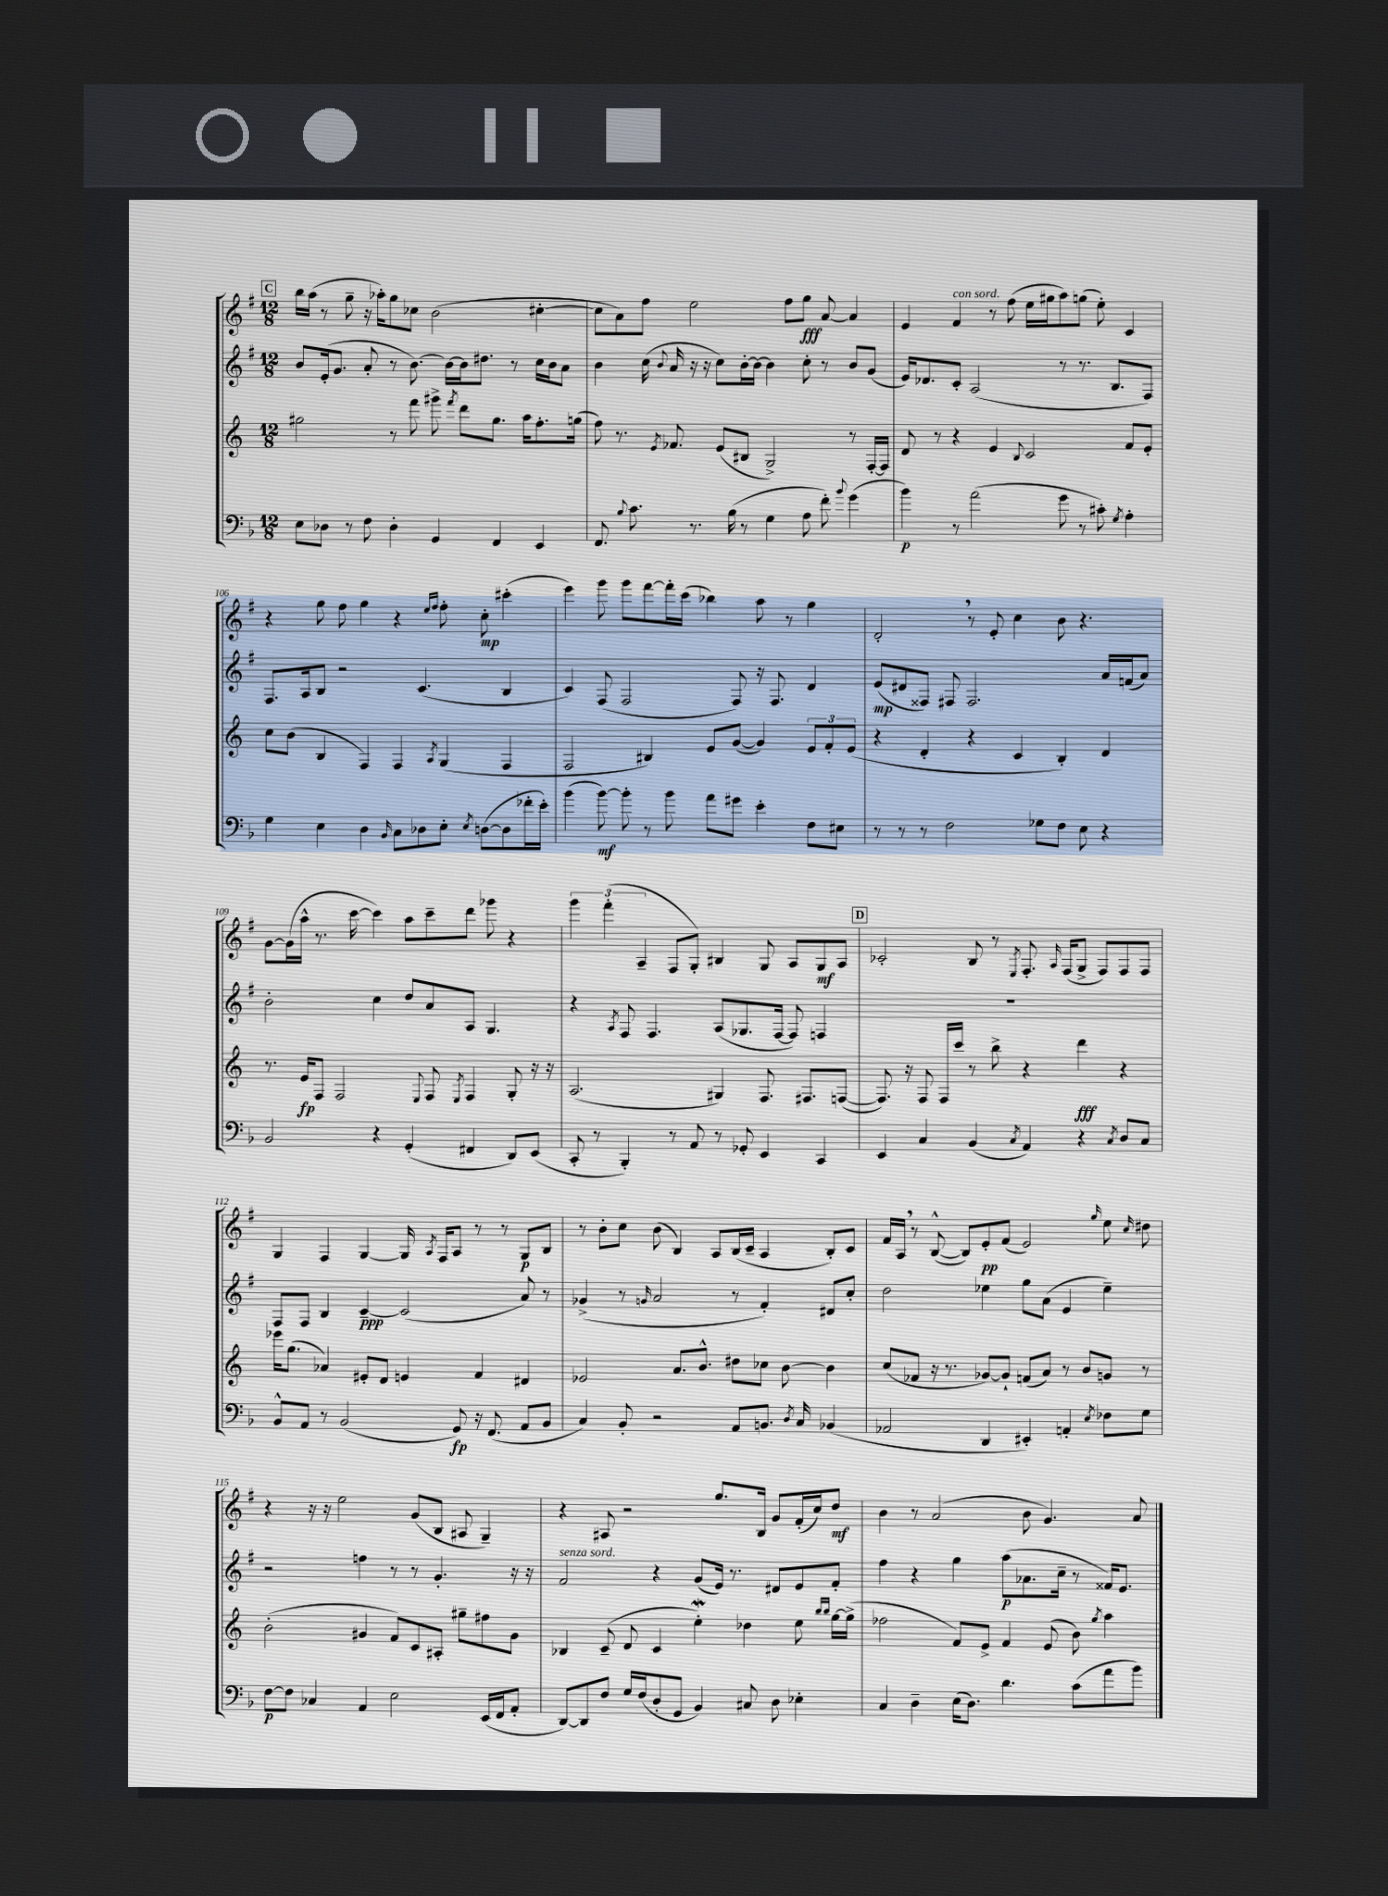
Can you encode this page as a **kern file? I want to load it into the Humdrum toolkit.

**kern	**kern	**kern	**kern
*staff4	*staff3	*staff2	*staff1
*clefF4	*clefG2	*clefG2	*clefG2
*k[b-]	*k[]	*k[f#]	*k[f#]
*M12/8	*M12/8	*M12/8	*M12/8
8E	2gg#	8b	16bb
.	.	.	(16aa
8D-	.	(16e'	8r
.	.	8.g	.
8r	.	.	8gg~
8F	.	8a'	16r
.	.	.	16aa-')
4D-'	8r	8r	8gg
.	8fff	[8.b)	8cc-
4GG	8ggg#^	.	(2b
.	.	16b_	.
.	8qfff	.	.
.	8ddd	16b]	.
.	.	8.dd#	.
4FF	8.gg#	.	.
.	.	8r	.
.	16aa	.	.
4EE	8.ff'	16cc	[4cc#'
.	.	16b	.
.	.	8a	.
.	(16gg	.	.
=	=	=	=
8.FF	8ff)	4b	8cc#]
.	8.r	.	8a)
8qqB-	.	.	.
8.c	.	.	.
.	.	(16cc	8ff#
.	8qe	8qqb	.
.	8.f-	16a	.
8.r	.	16r	2ee
.	.	16r	.
.	(8e	8cc)	.
(16B-	.	.	.
8r	8B#	[16b'	.
.	.	16b_	.
4G	2G^)	4b]	.
.	.	.	8ff#
8A	.	8cc'	8gg
8f')	.	8r	[8a
8qqb-	.	.	.
(4g	8r	8b	4a]
.	[16F'	(8g	.
.	16F]	.	.
=	=	=	=
4b-)	8d	16e)	4e
.	.	8.d-	.
.	8r	.	.
8r	4r	8c'	4f#
(2a	.	(2A	.
.	4e	.	8r
.	.	.	(8ff#
.	8qqB	.	.
.	2c	.	16ee
.	.	.	16gg#
8g	.	8r	8aa)
8r	.	8.r	(8gg
8c#')	.	.	8ee')
.	.	8.B	.
8qG	.	.	.
4A'	8f	.	4c
.	8e'	8F#)	.
=	=	=	=
4G	8cc	8.F#	4r
.	(8b	.	.
.	.	16A	.
4E	4B	8B	8gg
.	.	2r	8ff#
4D	4F)	.	4gg
16qqBB-	.	.	.
8C	4F	.	4r
8D-	.	(4.c	.
.	.	.	16qqee
.	8qA	.	16qqff#
8E'	(4G	.	8ff#'
8qE	.	.	.
([8D	.	.	8cc'
8D]	4F	4B	(4ccc#'
16f-'	.	.	.
16e')	.	.	.
=	=	=	=
(4b-	2F	4c)	4eee)
[8b-)	.	(8F#	8ggg
8b-']	.	2F#	8ggg
8r	4B#)	.	[8fff#
8b-	.	.	16fff#']
.	.	.	(16ccc
8a	8e	.	4bb-)
8g#	([8g	8F#)	.
4e'	4g])	16r	8aa
.	.	8.F#	.
.	.	.	8r
8F	12e	4d	4gg
.	12f'	.	.
8E#	.	.	.
.	(12e	.	.
=	=	=	=
8r	4r	(8e	2d'
8r	.	8d#	.
8r	4d'	8F##)	.
2F	.	8F#	.
.	4r	2.F#	8r
.	.	.	8e'
.	4c	.	4cc
8G-	.	.	.
8F	4B')	.	8b
8E	.	.	4.r
4r	4d	16a	.
.	.	(16f	.
.	.	8a)	.
=	=	=	=
2BB-	8.r	2b'	[8g
.	.	.	(16g]
.	16e	.	16aa^^
.	8F	.	8.r
.	2F	.	.
.	.	.	[16ccc
4r	.	4cc	4ccc])
(4GG'	.	8dd	8aa
.	8qqE	.	.
.	8F	8a	8ccc~
.	8qE	.	.
4FF#	4F	8A	8ddd
.	.	4.G	8ggg-
8DD)	8G'	.	4r
(8EE	16r	.	.
.	16r	.	.
=	=	=	=
8CC'	(2.A	4r	6ggg
8r	.	.	.
.	.	.	(6fff#'
.	.	8qA	.
4BBB-')	.	8F#	.
.	.	.	6A~
.	.	4.F#	.
8r	.	.	8F#
8AA	.	.	8G')
8r	4G#)	(8A	4B#
8GG-'	.	8.G-	.
4EE	8.F	.	8G
.	.	[16F#	.
.	.	8F#])	8A
.	8.F#	.	.
4CC	.	4F	8G
.	([8F	.	8A
=	=	=	=
4EE	8.F])	1.r	2c-'
.	16r	.	.
4C	8F	.	.
.	16F	.	.
.	16ccc	.	.
(4BB-	8r	.	8B
.	8bb^	.	8r
8qC	.	.	8qE
4AA)	4r	.	8.F#'
.	.	.	16qqA
.	.	.	(16F#
4r	4ddd	.	8G^
.	.	.	8F#)
8qC	.	.	.
8D	4r	.	8F#
8C	.	.	8F#
=	=	=	=
8BB-^^	16eee-	8F#	4G
.	(8.gg	.	.
8AA	.	8F#	.
8r	4a-)	4B	4F#
(2BB-	.	.	.
.	8e#'	[4c~	[4G
.	8d	.	.
.	4e	(2c]	16G]
.	.	.	8qA
.	.	.	16F#
8GG)	.	.	8A
16r	4f	.	8r
(8.FF	.	.	.
.	.	.	8r
8AA	4d#	8a)	8G
8BB-	.	8r	8B
=	=	=	=
4C)	2e-	(4g-^	8r
.	.	.	8b'
8BB-'	.	8r	8cc
.	.	16qqg	.
2r	.	2a	(8b
.	8.a	.	4B)
.	8.b^^	.	.
.	.	.	8A
8AA	8dd#	8r	(16B
.	.	.	16c~
8.BB	8cc-	4f#')	4A
.	[8b	.	.
8qD	.	.	.
16C	.	.	.
(4BB-	4b]	8d#	8B')
.	.	8cc'	8c
=	=	=	=
2AA-	(8cc	2dd	16f#
.	.	.	16A
.	8f-	.	8r
.	16r	.	([8B^^
.	8.r	.	.
.	.	.	8B])
4DD	[8g-)	4ee-	8e'
.	8g-`]	.	(8f#
4EE#')	(8f	8gg	2e)
.	8a)	(8a	.
4AA'	8r	4e	.
.	8b	.	.
8qE	.	.	16qqgg
8F-	8g	4ee-~)	8ee
.	.	.	16qqcc
8G	8r	.	8dd#
=	=	=	=
[8F	(2b'	2r	4r
8F]	.	.	.
4C-	.	.	16r
.	.	.	16r
.	.	.	2ee
4AA	4g#	4ff	.
2E	8f)	8r	.
.	8c	8r	(8g
.	8A#'	4.g'	8B
.	8gg#~	.	8A#
(16EE	8ff#	.	4G~)
16FF	.	.	.
8AA'	8g#	16r	.
.	.	16r	.
=	=	=	=
[8DD)	4B-	2f#	4r
8DD]	.	.	.
8F	(8c~	.	8A#
16G	8d	.	2r
(16F	.	.	.
8D'	4c	4r	.
8GG	.	.	.
4BB-)	4ee')	(8g	.
.	.	16e)	8.gg
.	.	8.r	.
8C#	4dd-	.	.
.	.	.	16B
8D	.	8d#	8g
4E-'	8ee	8e	(16f#'
.	.	.	16cc)
.	16qqbb	.	.
.	16qqbb	.	.
.	[16gg	8f#'	8dd
.	(16gg^]	.	.
=	=	=	=
4C	2ff-	4ff#	4b
4D~	.	4r	8r
.	.	.	(2a
(16E	8f)	4gg	.
8.D)	.	.	.
.	8e^	.	.
4.d	4f	(8aa	.
.	.	8.a-	8b
.	(8e	.	4.g)
.	.	16cc~	.
(8c	8b)	8r	.
.	8qgg	.	.
8a	4aa	16f##)	.
.	.	8.e	.
8b-)	.	.	8a
==	==	==	==
*-	*-	*-	*-
